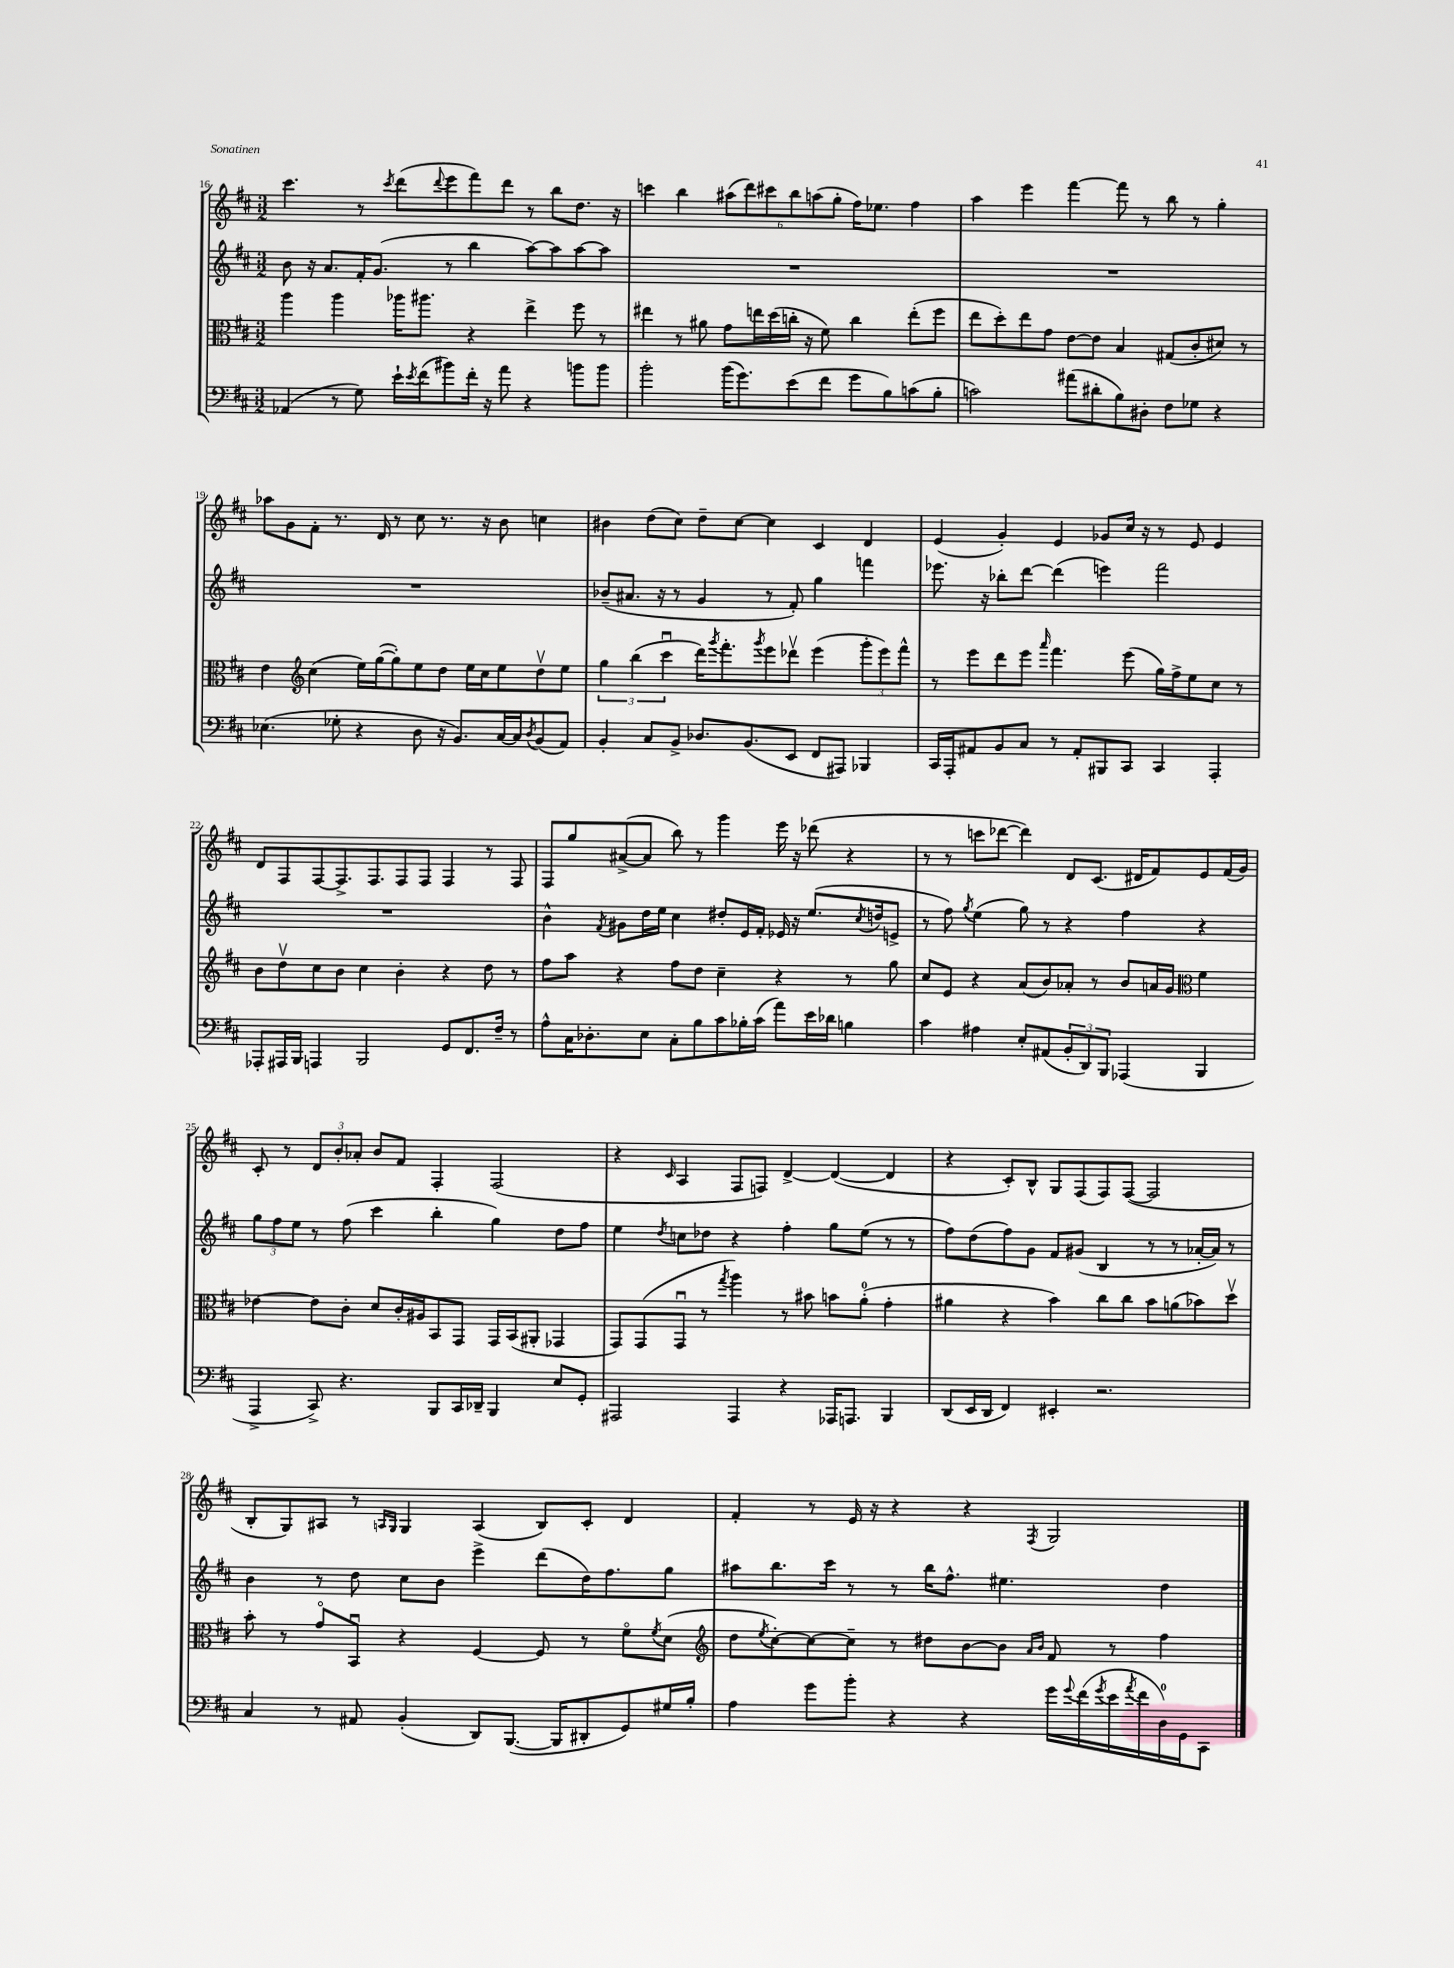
<<
\new StaffGroup <<
\new Staff = "s0" {
    \clef treble \key d \major \numericTimeSignature \time 3/2
    cis'''4. r8 \acciaccatura { cis'''8 } d'''8( \appoggiatura { d'''8 } e'''8 fis'''8) d'''8 r8 b''8 d''8. r16 |
    c'''4 b''4 \tuplet 6/4 { ais''8( d'''8) cis'''8 b''8 a''8( g''8-. } fis''16) ees''8. fis''4 |
    a''4 e'''4 fis'''4~ fis'''8 r8 b''8 r8 g''4-. |
    aes''8 g'8 fis'8-. r8. d'16 r8 cis''8 r8. r16 b'8 c''4 |
    bis'4 d''8( cis''8) d''8-- cis''8~ cis''4 cis'4 d'4 |
    e'4( g'4-.) e'4 ges'8 cis''16 r16 r8 e'8 e'4 |
    d'8 fis8 fis8~ fis8.-> fis8. fis8 fis8 fis4 r8 fis8 |
    fis8 g''8 ais'8~->( ais'8 b''8) r8 g'''4 e'''16 r16 des'''8( r4 |
    r8 r8 c'''8 des'''8~ des'''4) d'8 cis'8.( dis'16 fis'8) e'8 fis'16( g'16) |
    cis'8-. r8 \tuplet 3/2 { d'8 b'8-. aes'8-. } b'8 fis'8 fis4-. fis2( |
    r4 \grace { cis'16 } a4 fis8 f8) d'4~-> d'4~( d'4 |
    r4 cis'8-.) b8-^ g8 fis8( fis8) fis8~( fis2 |
    b8-. g8) ais8 r8 \grace { a16 g16 } g4 a4( b8) cis'8-. d'4 |
    fis'4-. r8 e'16 r16 r4 r4 \acciaccatura { fis8 } g2 \bar "|." |
}
\new Staff = "s1" {
    \clef treble \key d \major \numericTimeSignature \time 3/2
    b'8 r16 a'8. fis'16-. g'8.( r8 b''4 a''8~) a''8 a''8~ a''8 |
    R1. |
    R1. |
    R1. |
    bes'8--( ais'8. r16 r8 g'4 r8 fis'8-.) g''4 f'''4 |
    ees'''8. r16 bes''8-. d'''8~ d'''4( e'''4) fis'''2 |
    R1. |
    b'4-^ \acciaccatura { fis'8 } gis'8 d''16 e''16 cis''4 dis''8-. e'16 fis'16-. ees'16 r16 e''8.( \acciaccatura { cis''8 } d''16 e'8-> |
    r8 fis''8) \acciaccatura { g''8 } e''4( g''8) r8 r4 fis''4 r4 |
    \tuplet 3/2 { g''8 fis''8 e''8 } r8 fis''8( cis'''4 b''4-. g''4) d''8 fis''8 |
    e''4 \acciaccatura { d''8 } c''8 des''8 r4 fis''4-. g''8 e''8( r8 r8 |
    fis''8) d''8( fis''8) g'8 fis'8 gis'8( b4 r8 r8 aes'16~-. aes'16) r8 |
    b'4 r8 d''8 cis''8 b'8 e'''4-> d'''8( d''16) fis''8. g''8 |
    ais''8 b''8. cis'''16 r8 r8 b''16 fis''8.-^ eis''4. d''4 \bar "|." |
}
\new Staff = "s2" {
    \clef alto \key d \major \numericTimeSignature \time 3/2
    a''4 a''4 aes''16 ais''8. r4 e''4-> fis''8 r8 |
    eis''4 r8 ais'8 g'8 e''16 d''16( c''16-. r16 fis'8) c''4 e''8-.( fis''8 |
    e''8 d''8-.) e''8 g'8 e'8~ e'8 b4 gis8( cis'8-. dis'8) r8 |
    e'4 \clef treble cis''4( e''16) g''16~( g''8-.) e''8 d''8 e''16 cis''16 e''8 d''8\upbow e''8 |
    \tuplet 3/2 { g''4 b''4( cis'''4\downbow } d'''16) \acciaccatura { g'''8 } fis'''8.-. \acciaccatura { g'''8 } e'''8 des'''8\upbow e'''4( \tuplet 3/2 { g'''8-. e'''8) fis'''8-^ } |
    r8 e'''8 d'''8 e'''8 \grace { a'''16 } fis'''4. e'''8( g''16) fis''16-> e''8 cis''8 r8 |
    b'8 d''8\upbow cis''8 b'8 cis''4 b'4-. r4 d''8 r8 |
    fis''8 a''8 r4 fis''8 d''8 cis''4-- r4 r8 g''8 |
    cis''8 e'8 r4 a'8( b'8) aes'8-. r8 b'8 a'16 g'16 \clef alto fis'4 |
    ees'4~ ees'8 cis'8-. d'8 cis'16-. ais16 b,8 g,8 g,16 b,16( ais,8-. ges,4 |
    g,8) g,8( g,8\downbow r8 \acciaccatura { g''8 } a''4) r8 bis'8 b'8 a'8-0-.( g'4-. |
    ais'4 r4 b'4) cis''8 cis''8 b'8 a'8( bes'8) d''8\upbow |
    b'8-. r8 g'8\flageolet b,8\downbow r4 fis4~ fis8 r8 fis'8\flageolet \acciaccatura { fis'8 } d'8( |
    \clef treble d''8 \acciaccatura { e''8 } cis''8~-.) cis''8~ cis''8-- r8 dis''8 b'8~ b'8 \grace { a'16 b'16 } fis'8 r8 fis''4 \bar "|." |
}
\new Staff = "s3" {
    \clef bass \key d \major \numericTimeSignature \time 3/2
    aes,4( r8 g8) e'16-! \acciaccatura { e'8 } fis'16( bis'8) fis'16-. r16 a'8 r4 b'8 b'8 |
    b'2-. b'16( g'8.) e'8( fis'8 g'8 b8) c'8( b8-. |
    c'2) ais'8( dis'8-. b8) dis8-. fis8 ges8 r4 |
    ees4.( ges8-. r4 d8 r16 b,8.) cis16~ cis16 \acciaccatura { d8 } b,8( a,8) |
    b,4-. cis8 b,8-> des8. b,8.( e,8 fis,8 ais,,8) bes,,4 |
    cis,16 a,,16-. ais,8 b,8 cis8 r8 ais,8-. bis,,8 cis,8 cis,4 a,,4-. |
    aes,,8-. ais,,16 b,,16 a,,4 b,,2 g,8 fis,8. fis16-- r8 |
    a8-^ cis16 des8.-. e8 cis8-. b8 cis'8 bes16-. cis'16( a'8) e'16 des'16 b4 |
    cis'4 ais4 e8-. ais,8( \tuplet 3/2 { b,8-. d,8) b,,8 } aes,,4( b,,4 |
    a,,4-> cis,8->) r4. b,,8 cis,16 des,16-- b,,4 e8 g,8-. |
    ais,,2 ais,,4 r4 aes,,16 a,,8. b,,4 |
    d,8( e,16 d,16 fis,4) eis,4-. r2. |
    cis4 r8 ais,8 b,4-.( d,8) b,,8.~( b,,16 dis,8-. g,8) gis16 b16-. |
    a4 g'8 b'8-. r4 r4 g'16 \appoggiatura { g'8 } fis'16( \acciaccatura { g'8 } e'16 \acciaccatura { a'8 } fis'16 d16-0) g,16 cis,8 \bar "|." |
}
>>
>>
\layout { \context { \Score currentBarNumber = #16 } }
